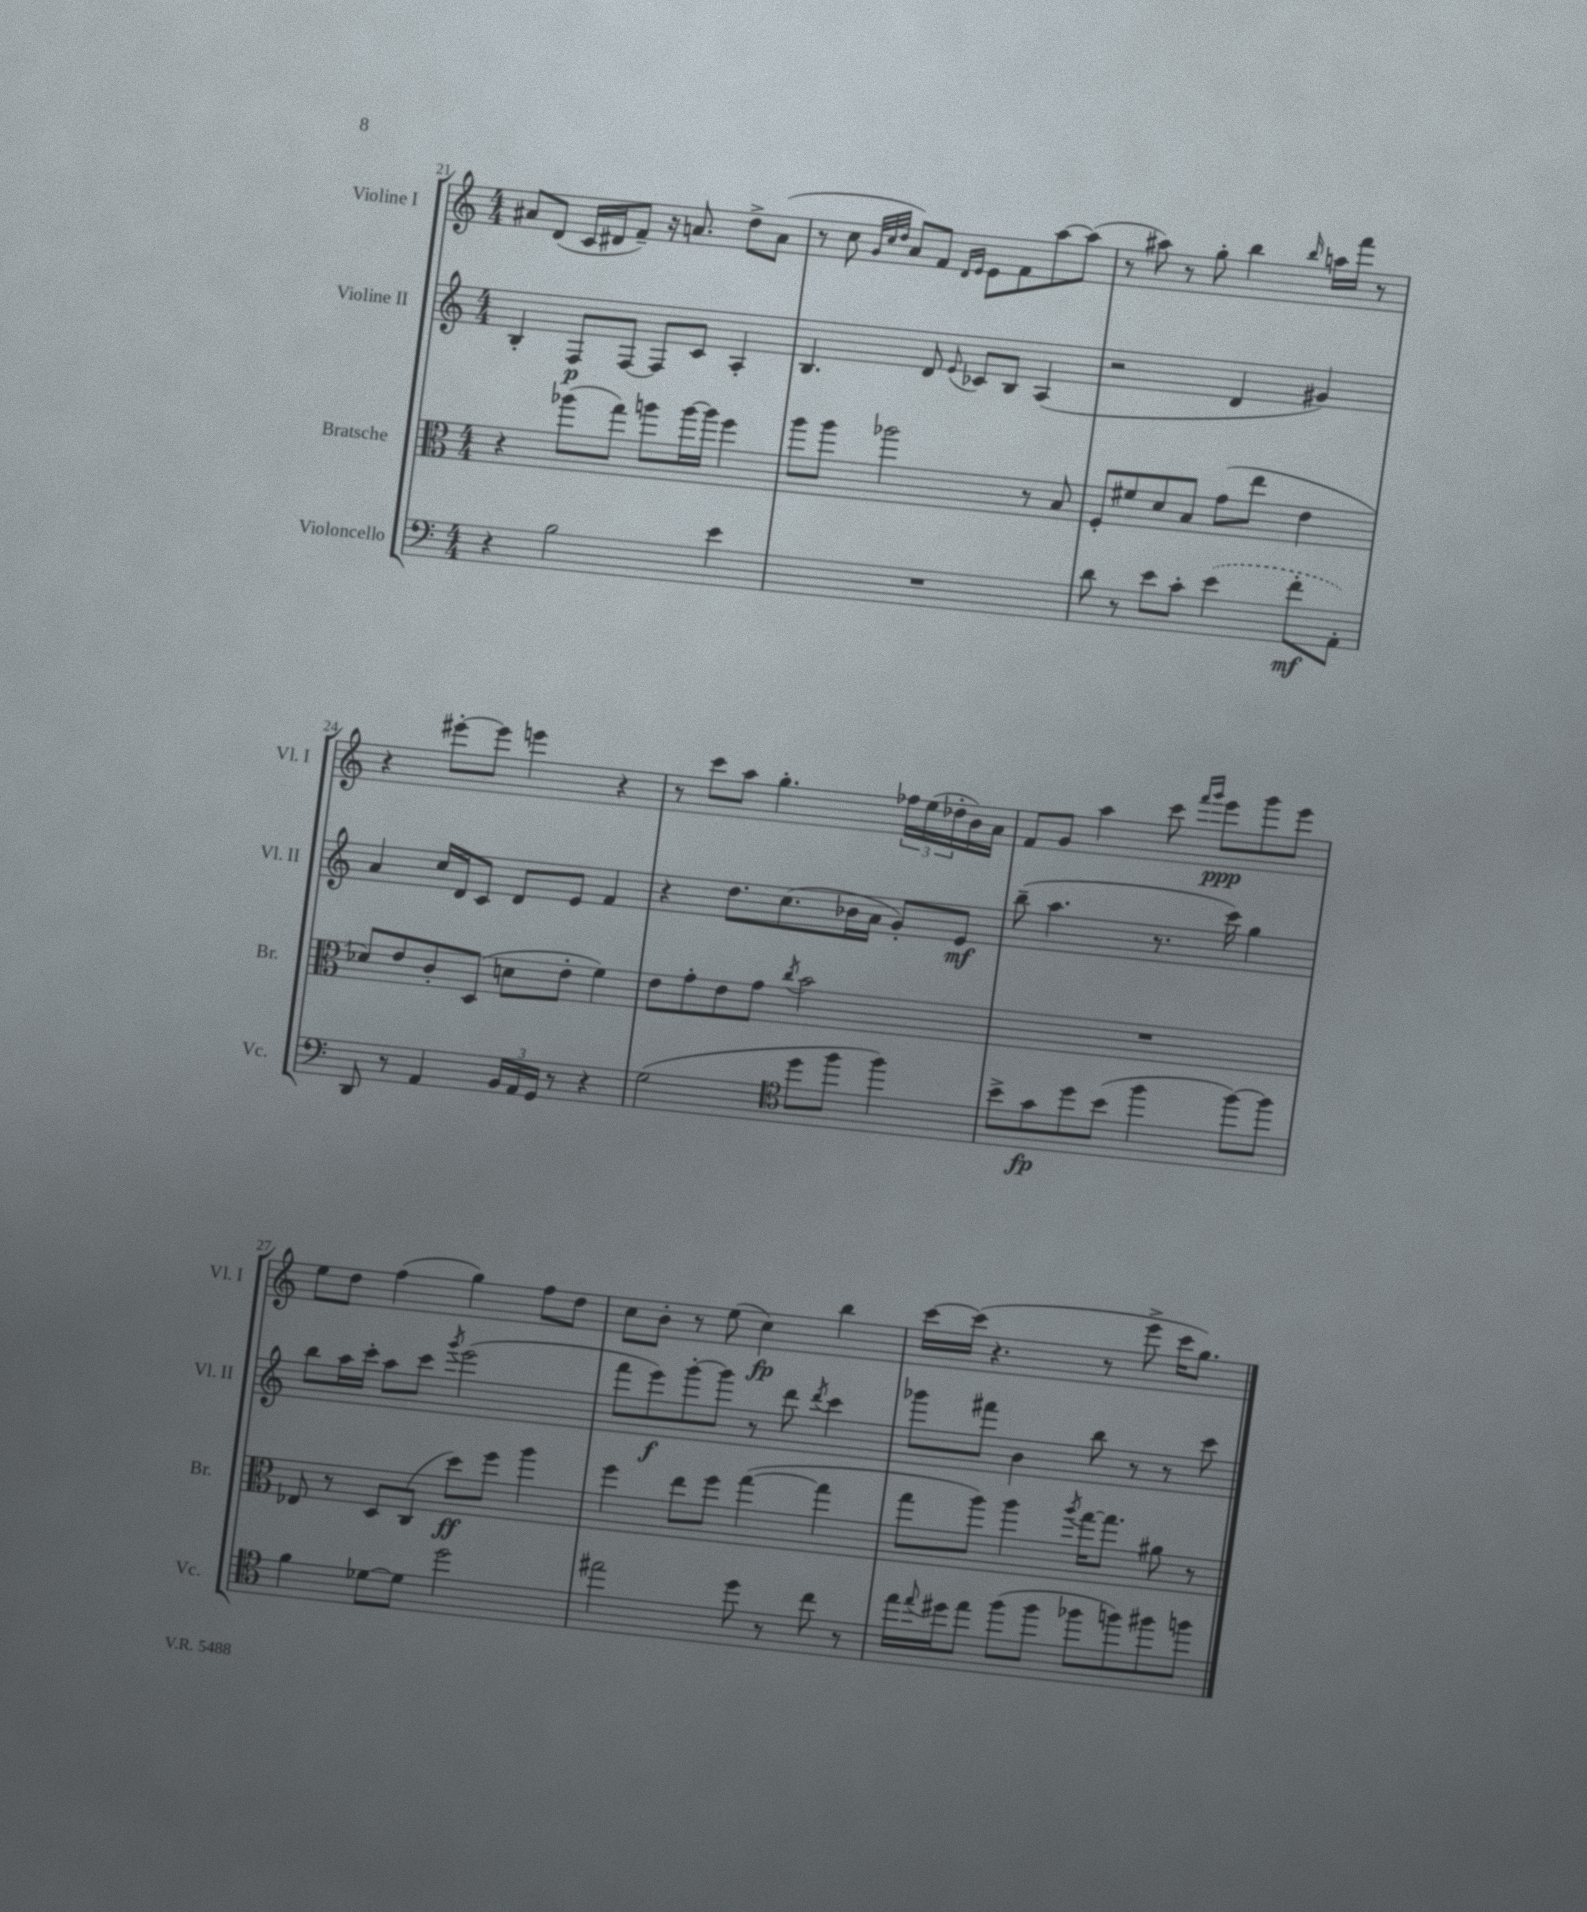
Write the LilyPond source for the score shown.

<<
\new StaffGroup <<
\new Staff = "s0" \with { instrumentName = "Violine I" shortInstrumentName = "Vl. I" } {
    \clef treble \key c \major \numericTimeSignature \time 4/4
    ais'8 d'8( c'16 dis'16 f'8--) r16 a'8. d''8-> a'8( |
    r8 c''8 \grace { g'32 c''32 d''32 } a'8) f'8 \grace { d'16 e'16 } e'8 f'8 a''8~ a''8( |
    r8 ais''8) r8 g''8-. b''4 \grace { b''16 } a''16 f'''16 r8 |
    r4 eis'''8~-. eis'''8 e'''4 r4 |
    r8 c'''8 a''8 g''4.-. \tuplet 3/2 { fes''16 e''16( des''16-. } b'16) a'16 |
    f'8 g'8 a''4 c'''8 \grace { f'''16 g'''16 } e'''8\ppp g'''8 e'''8 |
    e''8 d''8 f''4( g''4) f''8 d''8 |
    c''8 b'8-. r8 e''8( c''4\fp) b''4 |
    c'''16~ c'''16( r4. r8 e'''8-> c'''16 g''8.) \bar "|." |
}
\new Staff = "s1" \with { instrumentName = "Violine II" shortInstrumentName = "Vl. II" } {
    \clef treble \key c \major \numericTimeSignature \time 4/4
    b4-. f8\p f8~ f8 c'8 a4-. |
    b4. d'8 \appoggiatura { e'8 } ces'8 b8 a4( |
    r2 d'4 gis'4) |
    a'4 c''16 d'16 c'8 d'8 e'8 f'4 |
    r4 d''8. c''8.( bes'16 a'16 g'8-.) e'8\mf |
    b''8--( a''4. r8. c'''16) g''4 |
    b''8 a''16 c'''16-. a''8 c'''8 \acciaccatura { g'''8 } e'''2( |
    f'''8 e'''8\f) g'''8~-. g'''8 r8 d'''8 \acciaccatura { d'''8 } c'''4 |
    ges'''8 fis'''8 b'4 b''8 r8 r8 c'''8 \bar "|." |
}
\new Staff = "s2" \with { instrumentName = "Bratsche" shortInstrumentName = "Br." } {
    \clef alto \key c \major \numericTimeSignature \time 4/4
    r4 aes''8( g''8) a''8 a''16~ a''16 f''4 |
    a''8 a''8 aes''2 r8 b8 |
    f8-. fis'8 d'8 b8 g'8( e''8 e'4 |
    des'8) e'8 c'8-. d8( d'8 e'8-. f'4) |
    e'8 g'8-. e'8 g'8 \acciaccatura { c''8 } b'2 |
    R1 |
    ees8 r8 d8 c8( d''8\ff) f''8 a''4 |
    f''4 e''8 f''8 g''4~( g''4 |
    g''8 a''8) a''4 \acciaccatura { a''8 } g''16~ g''8. ais'8 r8 \bar "|." |
}
\new Staff = "s3" \with { instrumentName = "Violoncello" shortInstrumentName = "Vc." } {
    \clef bass \key c \major \numericTimeSignature \time 4/4
    r4 b2 e'4 |
    R1 |
    d'8 r8 e'8 c'8-. \once \slurDashed e'4( f'8-.\mf a,8-.) |
    d,8 r8 a,4 \tuplet 3/2 { b,16 a,16 g,16 } r8 r4 |
    g2( \clef tenor d''8 f''8 f''4) |
    b'8-> g'8\fp d''8 b'8( f''4 f''8~) f''8 |
    f'4 des'8~ des'8 d''2 |
    eis''2 d''8 r8 c''8 r8 |
    e''16 \appoggiatura { e''8 } dis''16 e''8 f''8( f''8 fes''8 f''8) fis''8 f''8 \bar "|." |
}
>>
>>
\layout { \context { \Score currentBarNumber = #21 } }
